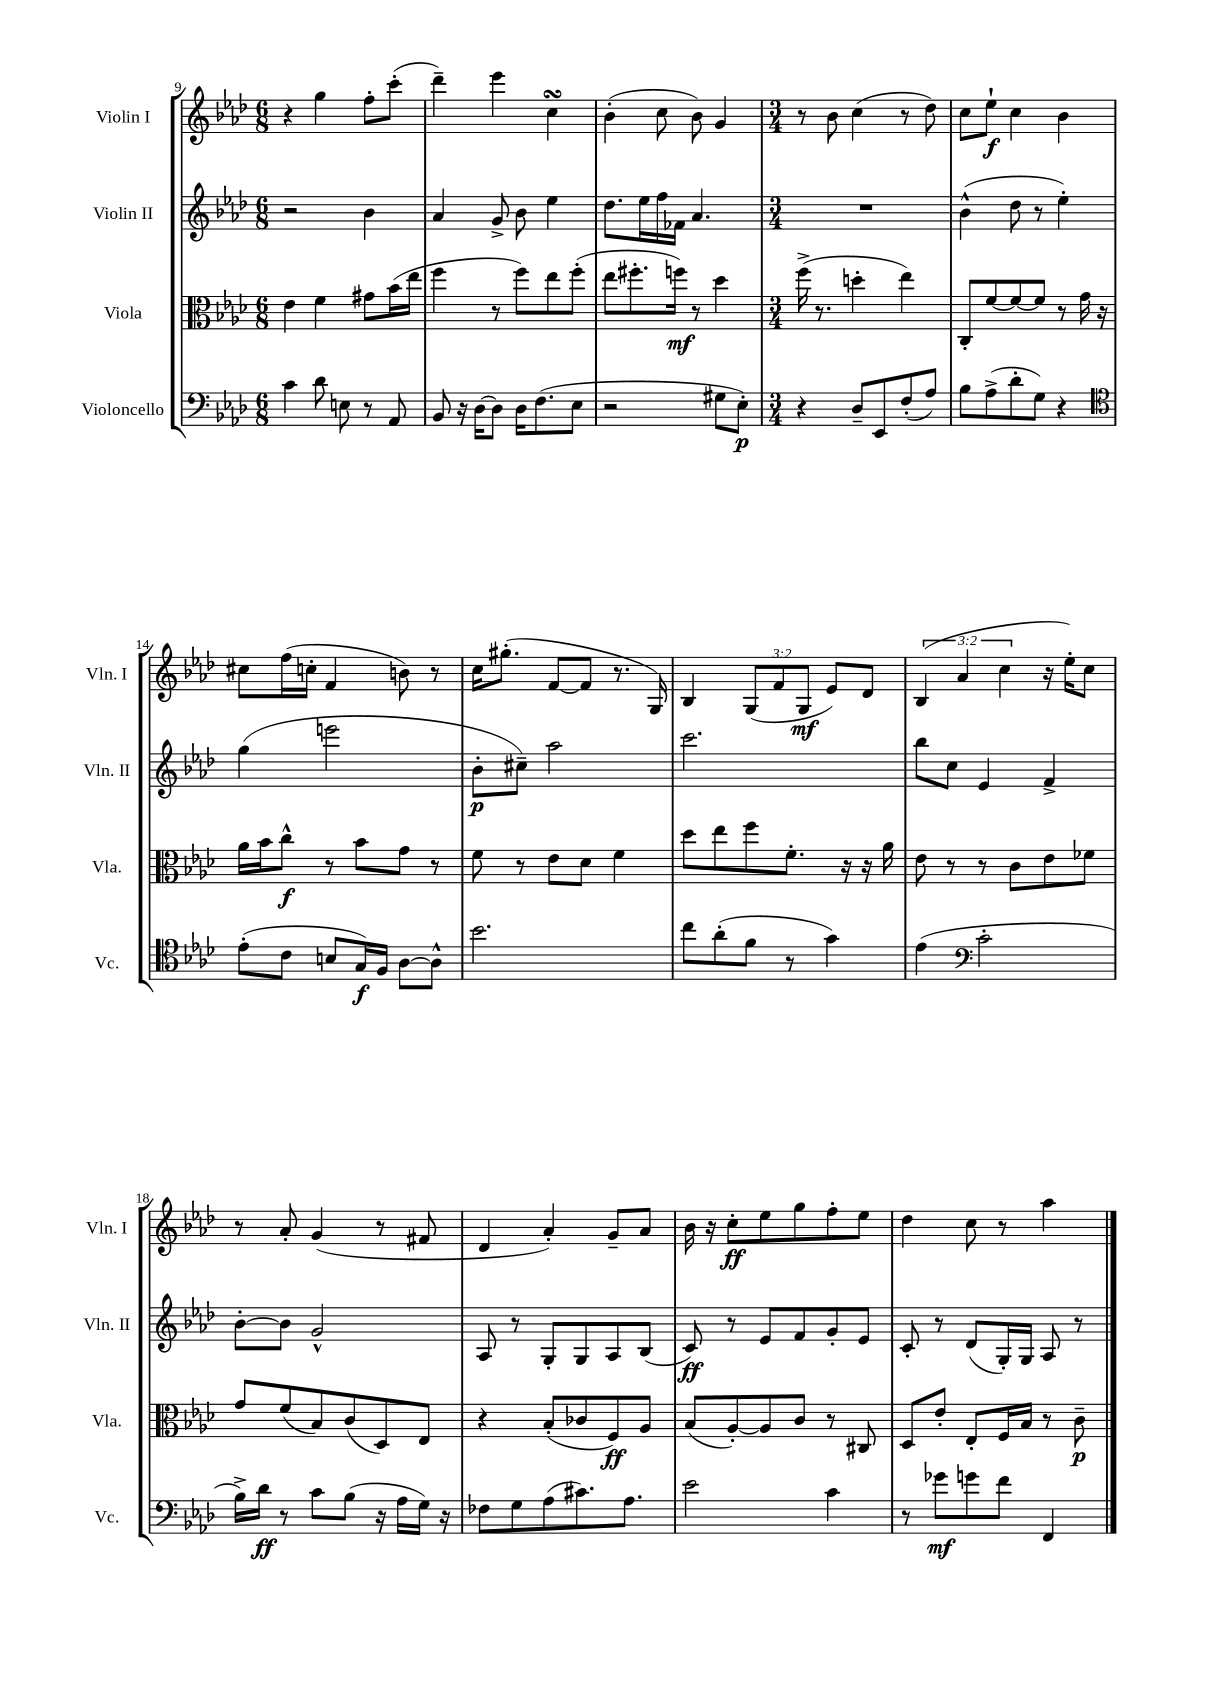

**kern	**dynam	**kern	**dynam	**kern	**dynam	**kern	**dynam
*part4	*part4	*part3	*part3	*part2	*part2	*part1	*part1
*staff4	*staff4	*staff3	*staff3	*staff2	*staff2	*staff1	*staff1
*I"Violoncello	*	*I"Viola	*	*I"Violin II	*	*I"Violin I	*
*I'Vc.	*	*I'Vla.	*	*I'Vln. II	*	*I'Vln. I	*
*clefF4	*	*clefC3	*	*clefG2	*	*clefG2	*
*k[b-e-a-d-]	*	*k[b-e-a-d-]	*	*k[b-e-a-d-]	*	*k[b-e-a-d-]	*
*M6/8	*	*M6/8	*	*M6/8	*	*M6/8	*
=9	=9	=9	=9	=9	=9	=9	=9
4c\	.	4e-\	.	2r	.	4r	.
8d-\	.	4f\	.	.	.	4gg\	.
8En\	.	.	.	.	.	.	.
8r	.	8g#X\L	.	4b-\	.	8ff'\L	.
8AA-/	.	(16b-\L	.	.	.	(8ccc'\J	.
.	.	16ee-\JJ	.	.	.	.	.
=10	=10	=10	=10	=10	=10	=10	=10
8BB-/	.	4ff\	.	4a-/	.	4ddd-~\)	.
16r	.	.	.	.	.	.	.
[16D-\KL	.	.	.	.	.	.	.
8D-\J]	.	8r	.	8g^/	.	4eee-\	.
16D-\KL	.	8ff\L)	.	8b-\	.	.	.
(8.F\	.	.	.	.	.	.	.
.	.	8ee-\	.	4ee-\	.	4ccsSsS\	.
8E-\J	.	(8ff'\J	.	.	.	.	.
=11	=11	=11	=11	=11	=11	=11	=11
2r	.	8ee-\L	.	8.dd-\L	.	(4b-'\	.
.	.	8.ff#X'\	.	.	.	.	.
.	.	.	.	16ee-\L	.	.	.
.	.	.	.	16ff\	.	8cc\	.
.	.	16ffn\Jk)	mf	16f-X\JJ	.	.	.
.	.	8r	.	4.a-/	.	8b-\)	.
8G#X\L	.	4dd-\	.	.	.	4g/	.
8E-'\J)	p	.	.	.	.	.	.
=12	=12	=12	=12	=12	=12	=12	=12
*M3/4	*	*M3/4	*	*M3/4	*	*M3/4	*
4r	.	(16ff^\	.	2.r	.	8r	.
.	.	8.r	.	.	.	.	.
.	.	.	.	.	.	8b-\	.
8D-~/L	.	4ddn'\	.	.	.	(4cc\	.
8EE-/	.	.	.	.	.	.	.
(8F'/	.	4ee-\)	.	.	.	8r	.
8A-/J)	.	.	.	.	.	8dd-\)	.
=13	=13	=13	=13	=13	=13	=13	=13
8B-\L	.	8C'/L	.	(4b-^^\	.	8cc\L	.
(8A-^\	.	[8f/	.	.	.	8ee-`\J	f
8d-'\	.	8f/_	.	8dd-\	.	4cc\	.
8G\J)	.	8f/J]	.	8r	.	.	.
4r	.	8r	.	4ee-'\)	.	4b-\	.
.	.	16g\	.	.	.	.	.
.	.	16r	.	.	.	.	.
!!LO:LB:g=z
=14	=14	=14	=14	=14	=14	=14	=14
*clefC4	*	*	*	*	*	*	*
(8e-'\L	.	16a-\LL	.	(4gg\	.	8cc#X\L	.
.	.	16b-\J	.	.	.	.	.
8c\J	.	8cc^^\J	f	.	.	(16ff\L	.
.	.	.	.	.	.	16ccn'\JJ	.
8Bn/L	.	8r	.	2eeen\	.	4f/	.
16G/L)	f	8b-\L	.	.	.	.	.
16F/JJ	.	.	.	.	.	.	.
[8A-\L	.	8g\J	.	.	.	8bn\)	.
8A-^^\J]	.	8r	.	.	.	8r	.
=15	=15	=15	=15	=15	=15	=15	=15
2.b-\	.	8f\	.	8b-'\L	p	16cc\KL	.
.	.	.	.	.	.	(8.gg#X'\J	.
.	.	8r	.	8cc#X~\J)	.	.	.
.	.	8e-\L	.	2aa-\	.	[8f/L	.
.	.	8d-\J	.	.	.	8f/J]	.
.	.	4f\	.	.	.	8.r	.
.	.	.	.	.	.	16G/)	.
=16	=16	=16	=16	=16	=16	=16	=16
8cc\L	.	8dd-\L	.	2.ccc\	.	4B-/	.
(8a-'\	.	8ee-\	.	.	.	.	.
8f\J	.	8ff\	.	.	.	(12G/L	.
.	.	.	.	.	.	12f/	.
8r	.	8.f'\J	.	.	.	.	.
.	.	.	.	.	.	12G/J	mf
4g\)	.	.	.	.	.	8e-/L)	.
.	.	16r	.	.	.	.	.
.	.	16r	.	.	.	8d-/J	.
.	.	16a-\	.	.	.	.	.
=17	=17	=17	=17	=17	=17	=17	=17
(4e-\	.	8e-\	.	8bb-\L	.	(6B-/	.
.	.	8r	.	8cc\J	.	.	.
.	.	.	.	.	.	6a-/	.
*clefF4	*	*	*	*	*	*	*
2c'\	.	8r	.	4e-/	.	.	.
.	.	.	.	.	.	6cc\	.
.	.	8c\L	.	.	.	.	.
.	.	8e-\	.	4f^/	.	16r	.
.	.	.	.	.	.	16ee-'\KL)	.
.	.	8f-X\J	.	.	.	8cc\J	.
!!LO:LB:g=z
=18	=18	=18	=18	=18	=18	=18	=18
16B-^\LL)	.	8g/L	.	[8b-'\L	.	8r	.
16d-\JJ	ff	.	.	.	.	.	.
8r	.	(8f/	.	8b-\J]	.	8a-'/	.
8c\L	.	8B-/)	.	2g^^/	.	(4g/	.
(8B-\J	.	(8c/	.	.	.	.	.
16r	.	8D-/)	.	.	.	8r	.
16A-\LL	.	.	.	.	.	.	.
16G\JJ)	.	8E-/J	.	.	.	8f#X/	.
16r	.	.	.	.	.	.	.
=19	=19	=19	=19	=19	=19	=19	=19
8F-X\L	.	4r	.	8A-/	.	4d-/	.
8G\	.	.	.	8r	.	.	.
(8A-\	.	(8B-'/L	.	8G'/L	.	4a-'/)	.
8.c#X\)	.	8c-X/	.	8G/	.	.	.
.	.	8F/)	ff	8A-/	.	8g~/L	.
8.A-\J	.	.	.	.	.	.	.
.	.	8A-/J	.	(8B-/J	.	8a-/J	.
=20	=20	=20	=20	=20	=20	=20	=20
2e-\	.	(8B-/L	.	8c/)	ff	16b-\	.
.	.	.	.	.	.	16r	.
.	.	[8A-'/)	.	8r	.	8cc'\L	ff
.	.	8A-/]	.	8e-/L	.	8ee-\	.
.	.	8c/J	.	8f/	.	8gg\	.
4c\	.	8r	.	8g'/	.	8ff'\	.
.	.	8C#X/	.	8e-/J	.	8ee-\J	.
=21	=21	=21	=21	=21	=21	=21	=21
8r	.	8D-/L	.	8c'/	.	4dd-\	.
8g-X\L	mf	8e-'/J	.	8r	.	.	.
8gn\	.	8E-'/L	.	(8d-/L	.	8cc\	.
8f\J	.	16F/L	.	16G'/L)	.	8r	.
.	.	16B-/JJ	.	16G/JJ	.	.	.
4FF/	.	8r	.	8A-/	.	4aa-\	.
.	.	8c~\	p	8r	.	.	.
==	==	==	==	==	==	==	==
*-	*-	*-	*-	*-	*-	*-	*-
